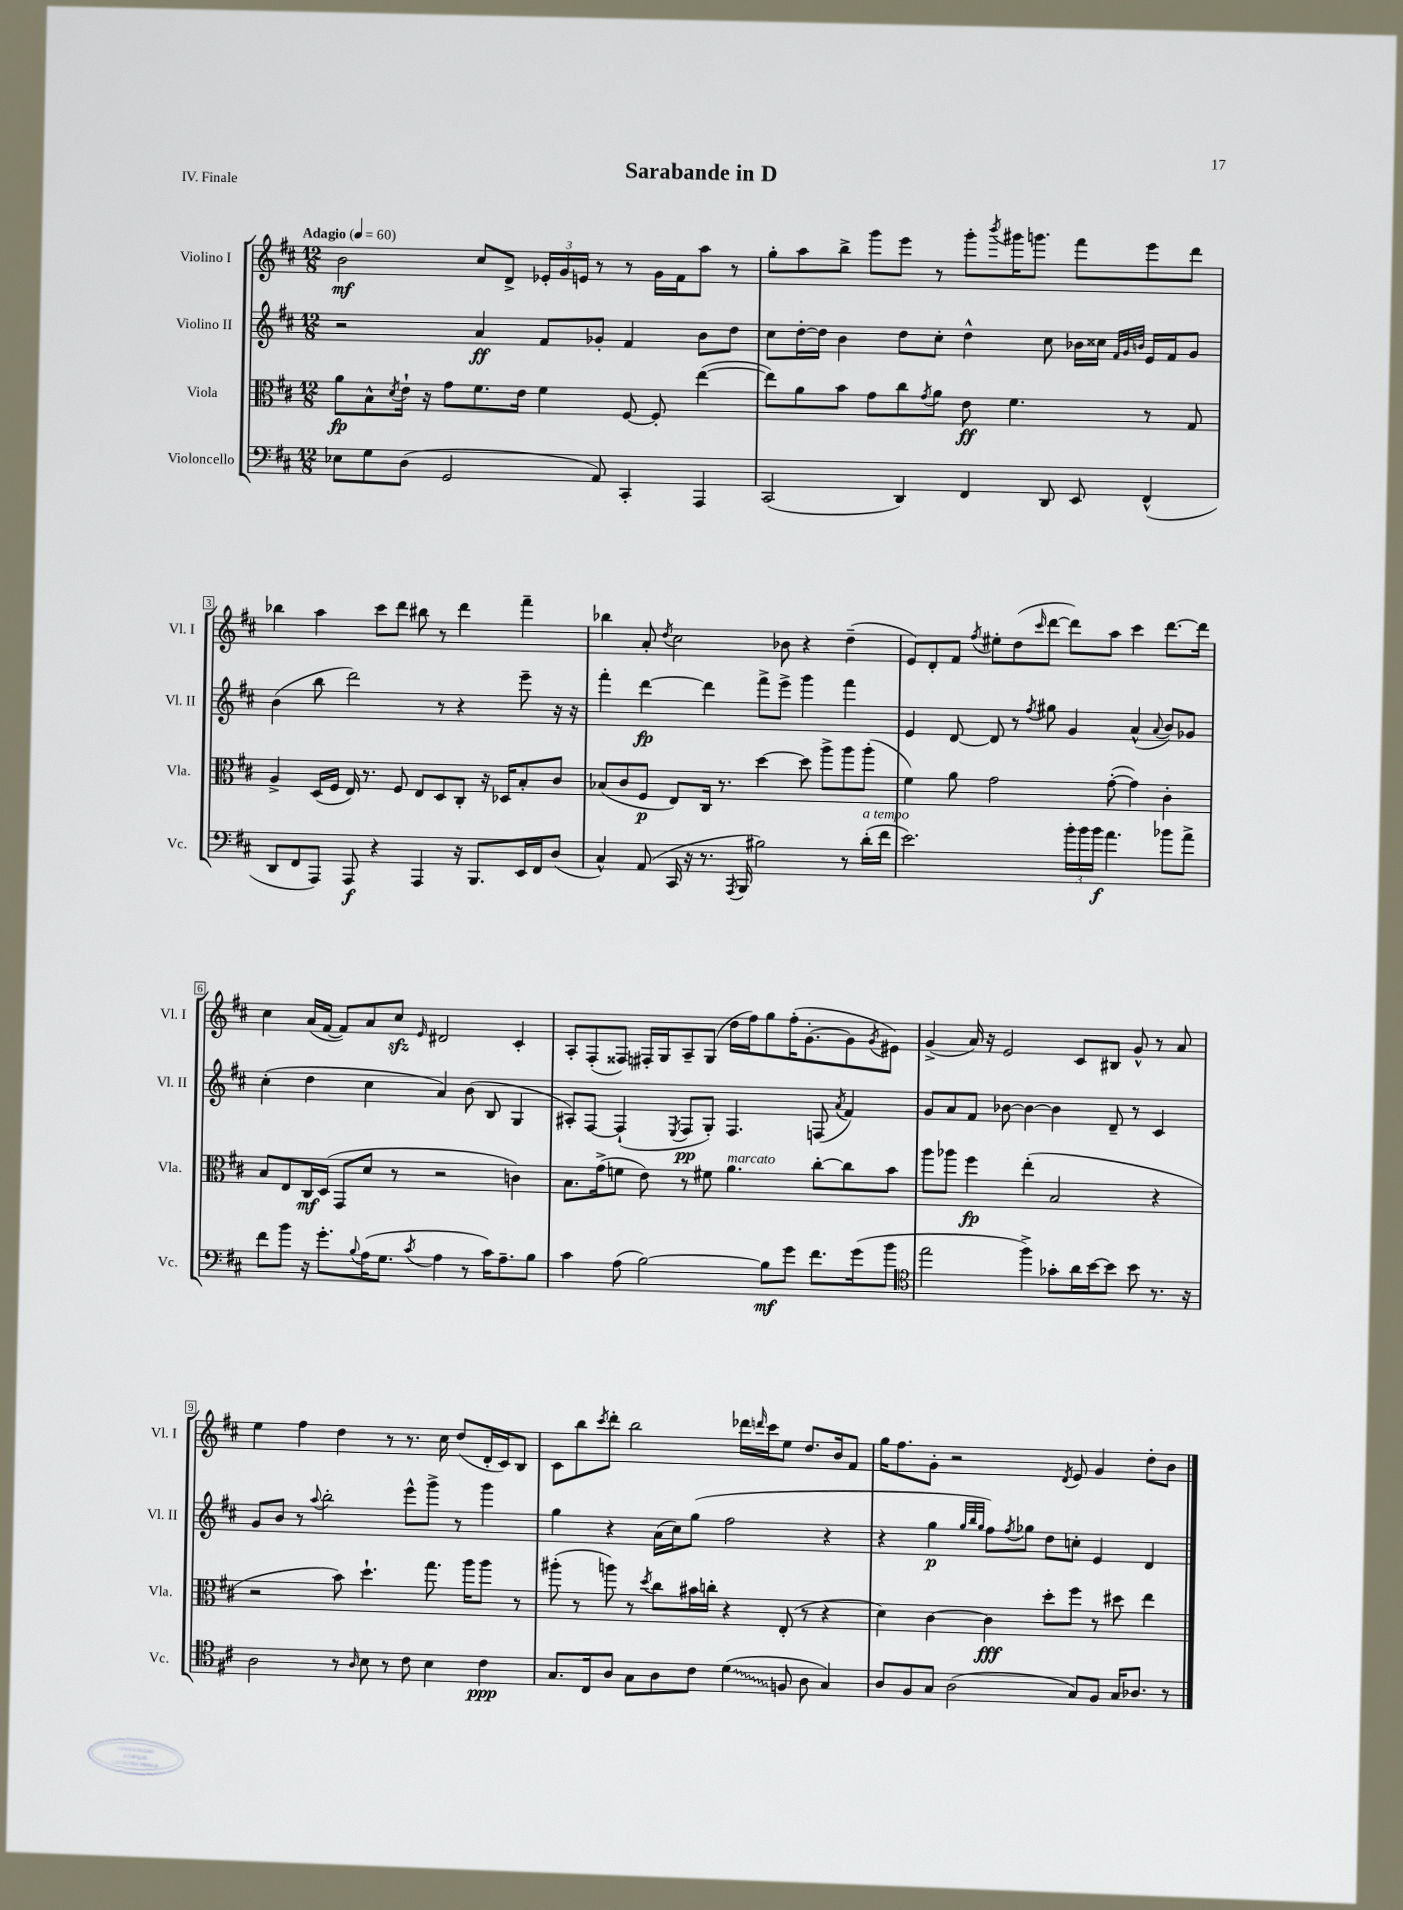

**kern	**kern	**kern	**kern
*staff4	*staff3	*staff2	*staff1
*clefF4	*clefC3	*clefG2	*clefG2
*k[f#c#]	*k[f#c#]	*k[f#c#]	*k[f#c#]
*M12/8	*M12/8	*M12/8	*M12/8
*MM60	*MM60	*MM60	*MM60
8E-\L	8a\L	2r	2b\
8G\	8B^^\	.	.
.	8qd/	.	.
(8D\J	16e`\Jk	.	.
.	16r	.	.
2GG/	8g\L	.	.
.	8.f#\	4a/	8cc#/L
.	.	.	8d^/J
.	16e\Jk	.	.
.	4f#\	8f#/L	24e-'/LL
.	.	.	24g/
.	.	.	24e/JJ
8AA/)	.	8g-'/J	8r
4CC#'/	[8F#/	4f#/	8r
.	8F#'/]	.	16g\LL
.	.	.	16f#\J
4AAA/	([4ee\	8b\L	8aa\J
.	.	8dd\J	8r
=	=	=	=
(2CC#/	8ee\]L)	8cc#\L	8gg'\L
.	8a\	[16dd'\L	8aa\
.	.	16dd\]JJ	.
.	8b\J	4b\	8bb^\J
.	8g\L	.	8ggg\L
4DD/)	8cc#\	8dd\L	8eee\J
.	8qg/	.	.
.	8a\J	8cc#'\J	8r
4FF#/	8e\	4dd^^\	8ggg'\L
.	.	.	8qbbb/
.	4.f#\	.	16ggg#\K
.	.	.	8.ggg\J
8DD/	.	8cc#\	.
8EE/	.	16b-\LL	8fff#\L
.	.	16cc##\JJ	.
.	.	32qqf#/LLL	.
.	.	32qqg/	.
.	.	32qqb/JJJ	.
(4FF#^^/	8r	16e/LL	8eee\
.	.	16f#/J	.
.	8G/	8g/J	8ddd\J
=	=	=	=
8DD/L	4A^/	(4b\	4bb-\
8FF#/	.	.	.
8AAA/J)	(16D/LL	8bb\	4aa\
.	16F#/JJ	.	.
8AAA/	16E/)	2ddd\)	.
.	8.r	.	.
4r	.	.	8ccc#\L
.	8F#/	.	8ddd\J
4AAA/	8E/L	.	8bb#\
.	8D/	8r	8r
16r	8C#'/J	4r	4ddd\
8.BBB/L	.	.	.
.	16r	.	.
.	16D-/LK	.	.
16EE/L	8B'/	8eee~\	4fff#~\
16FF#/J	.	.	.
(8D/J	8c#/J	16r	.
.	.	16r	.
=	=	=	=
4C#^^/)	(8B-/L	4fff#'\	4bb-\
.	8c#/	.	.
(8AA/	8F#/J	[4ddd\	8a'/
.	.	.	8qdd/
16CC#/	8E/L)	.	2cc#\
16r	.	.	.
8.r	16C#/Jk	4ddd\]	.
.	8.r	.	.
8qAAA/	.	.	.
16BBB/	.	.	.
2B#\)	[4dd\	8fff#^\L	.
.	.	8eee^\J	8b-\
.	8dd\]	4ggg\	4r
.	8aa^\L	.	.
8r	8aa\	4fff#\	(4dd~\
(16d'\LL	(8aa'\J	.	.
16f#\JJ	.	.	.
=	=	=	=
2.e\)	4f#\)	4e/	8e/L)
.	.	.	8d'/
.	8a\	[8d/	8f#/J
.	.	.	8qff#/
.	2g\	8d/]	8ee#'\L
.	.	8r	(8dd\
.	.	8qff#/	16qqccc#/
.	.	8gg#\	[8ddd\J
24b'\LL	.	4g/	8ddd\]L)
24b\	.	.	.
24b\JJ	.	.	.
4.a\	([8g'\	.	8aa\J
.	4g\])	(4a^^/	4ccc#\
.	.	8qqa/	.
8b-\L	4c#'\	8b/L)	[8.ddd\L
8a^\J	.	8g-/J	.
.	.	.	16ddd\]Jk
=	=	=	=
8f#\L	8B/L	(4cc#'\	4cc#\
8b\J	8E/	.	.
16r	16C#/L	4dd\	(16a/LL
8.g'\L	(16D/JJ	.	[16f#/JJ
.	8GG/L	.	8f#/]L)
8qqB/	.	.	.
(16A\K	8d/J	4cc#\	8a/
8.G\J	.	.	.
.	8r	.	8cc#/J
8qc#/	.	.	16qqe/
4A\	2r	4a/)	2d#/
8r	.	(8b\	.
16c#\LK)	.	8B/	.
8.A~\	.	.	.
.	4c\)	4G/	4c#'/
8B\J	.	.	.
=	=	=	=
4c#\	8.B\L	8A#'/L)	8A'/L
.	.	[8F#/J	(8F#'/
.	(16g^\k	.	.
(8A\	8f\J	(4F#`/]	8F##/J)
[2B\)	8e\)	.	16F#'/LL
.	.	.	16G/J
.	.	8qE/	.
.	8r	8F#/L	8A~/
.	8f#\	8G'/J)	(8G/J
.	4.a\	4.F#/	16dd\LL
.	.	.	16ff#\J)
8B\]L	.	.	8gg\
8g\J	.	.	(16ff#'\K
.	.	.	[8.g'\
8.f#\L	[8cc#'\L	(8F/	.
.	.	8qa/	.
.	8cc#\]	4f#/)	8g\]
(16g\k	.	.	.
.	.	.	8qg/
8b\J	8b\J	.	8e#\J)
=	=	=	=
*clefC4	*	*	*
2ee\	8aa\L	8g/L	(4g^/
.	8aa-\J	8a/	.
.	4ff#\	8f#/J	16a/)
.	.	.	16r
.	.	[8b-\	2e/
4ff#^\)	(4ee'\	4b-\_	.
8g-'\L	2B/	4b-\]	.
16a\L	.	.	8c#/L
[16b\J	.	.	.
8b\]J	.	8d~/	8B#/J
8b\	.	8r	8g^^/
8.r	4r	4c#/	8r
.	.	.	8a/
16r	.	.	.
=	=	=	=
2A\	2r	8g/L	4ee\
.	.	8b/J	.
.	.	8r	4ff#\
.	.	8qqaa/	.
.	.	2bb'\	.
8r	8b\)	.	4dd\
16qqA/	.	.	.
8B\	4.dd`\	.	.
8r	.	.	8r
8c#\	.	8eee^^\L	8.r
4B\	8.gg\	8ggg^\J	.
.	.	.	16cc#\
.	.	8r	(8dd/L
.	16aa\LK	.	.
4c#\	8aa\J	4ggg\	16d'/L
.	.	.	16c#/J)
.	8r	.	8B/J
=	=	=	=
8.G/L	(8aa#'\	4gg\	8c#\L
.	8r	.	8bb\
16C#/k	.	.	.
.	.	.	8qccc#/
8A/J	8aa\)	4r	8ddd'\J
8G\L	8r	.	2bb\
.	8qdd/	.	.
8A\	8cc#\L	(16a\LL	.
.	.	16cc#\J)	.
8c#\J	16b#\L	(8gg\J	.
.	16cc'\JJ	.	.
(4d\	4r	2ff#\	.
.	.	.	16ddd-\LL
.	.	.	16qqddd/
.	.	.	16ccc#\J
8F/	(8E'/	.	8ee\J
8A\	8r	.	8.dd/L
4G/)	4r	4r	.
.	.	.	16b/k
.	.	.	8f#/J
=	=	=	=
8A/L	4d\)	4r	16gg\LK
.	.	.	8.ff#\
8F#/	.	.	.
8G/J	[4c#\	4gg\	8g'\J
(2A\	.	.	2r
.	.	32qqgg/LLL	.
.	.	32qqbb/	.
.	.	32qqgg/JJJ	.
.	4c#\]	8ff#\L)	.
.	.	8qff#/	.
.	.	8gg-\J	.
.	8dd'\L	8dd\L	.
.	.	.	8qd/
8G/L)	8ff#\J	8cc'\J	8e/
8F#/J	8r	4e/	4g/
16G/LK	8dd#\	.	.
8.A-/J	.	.	.
.	4ee\	4d/	8dd'\L
8r	.	.	8b\J
==	==	==	==
*-	*-	*-	*-
